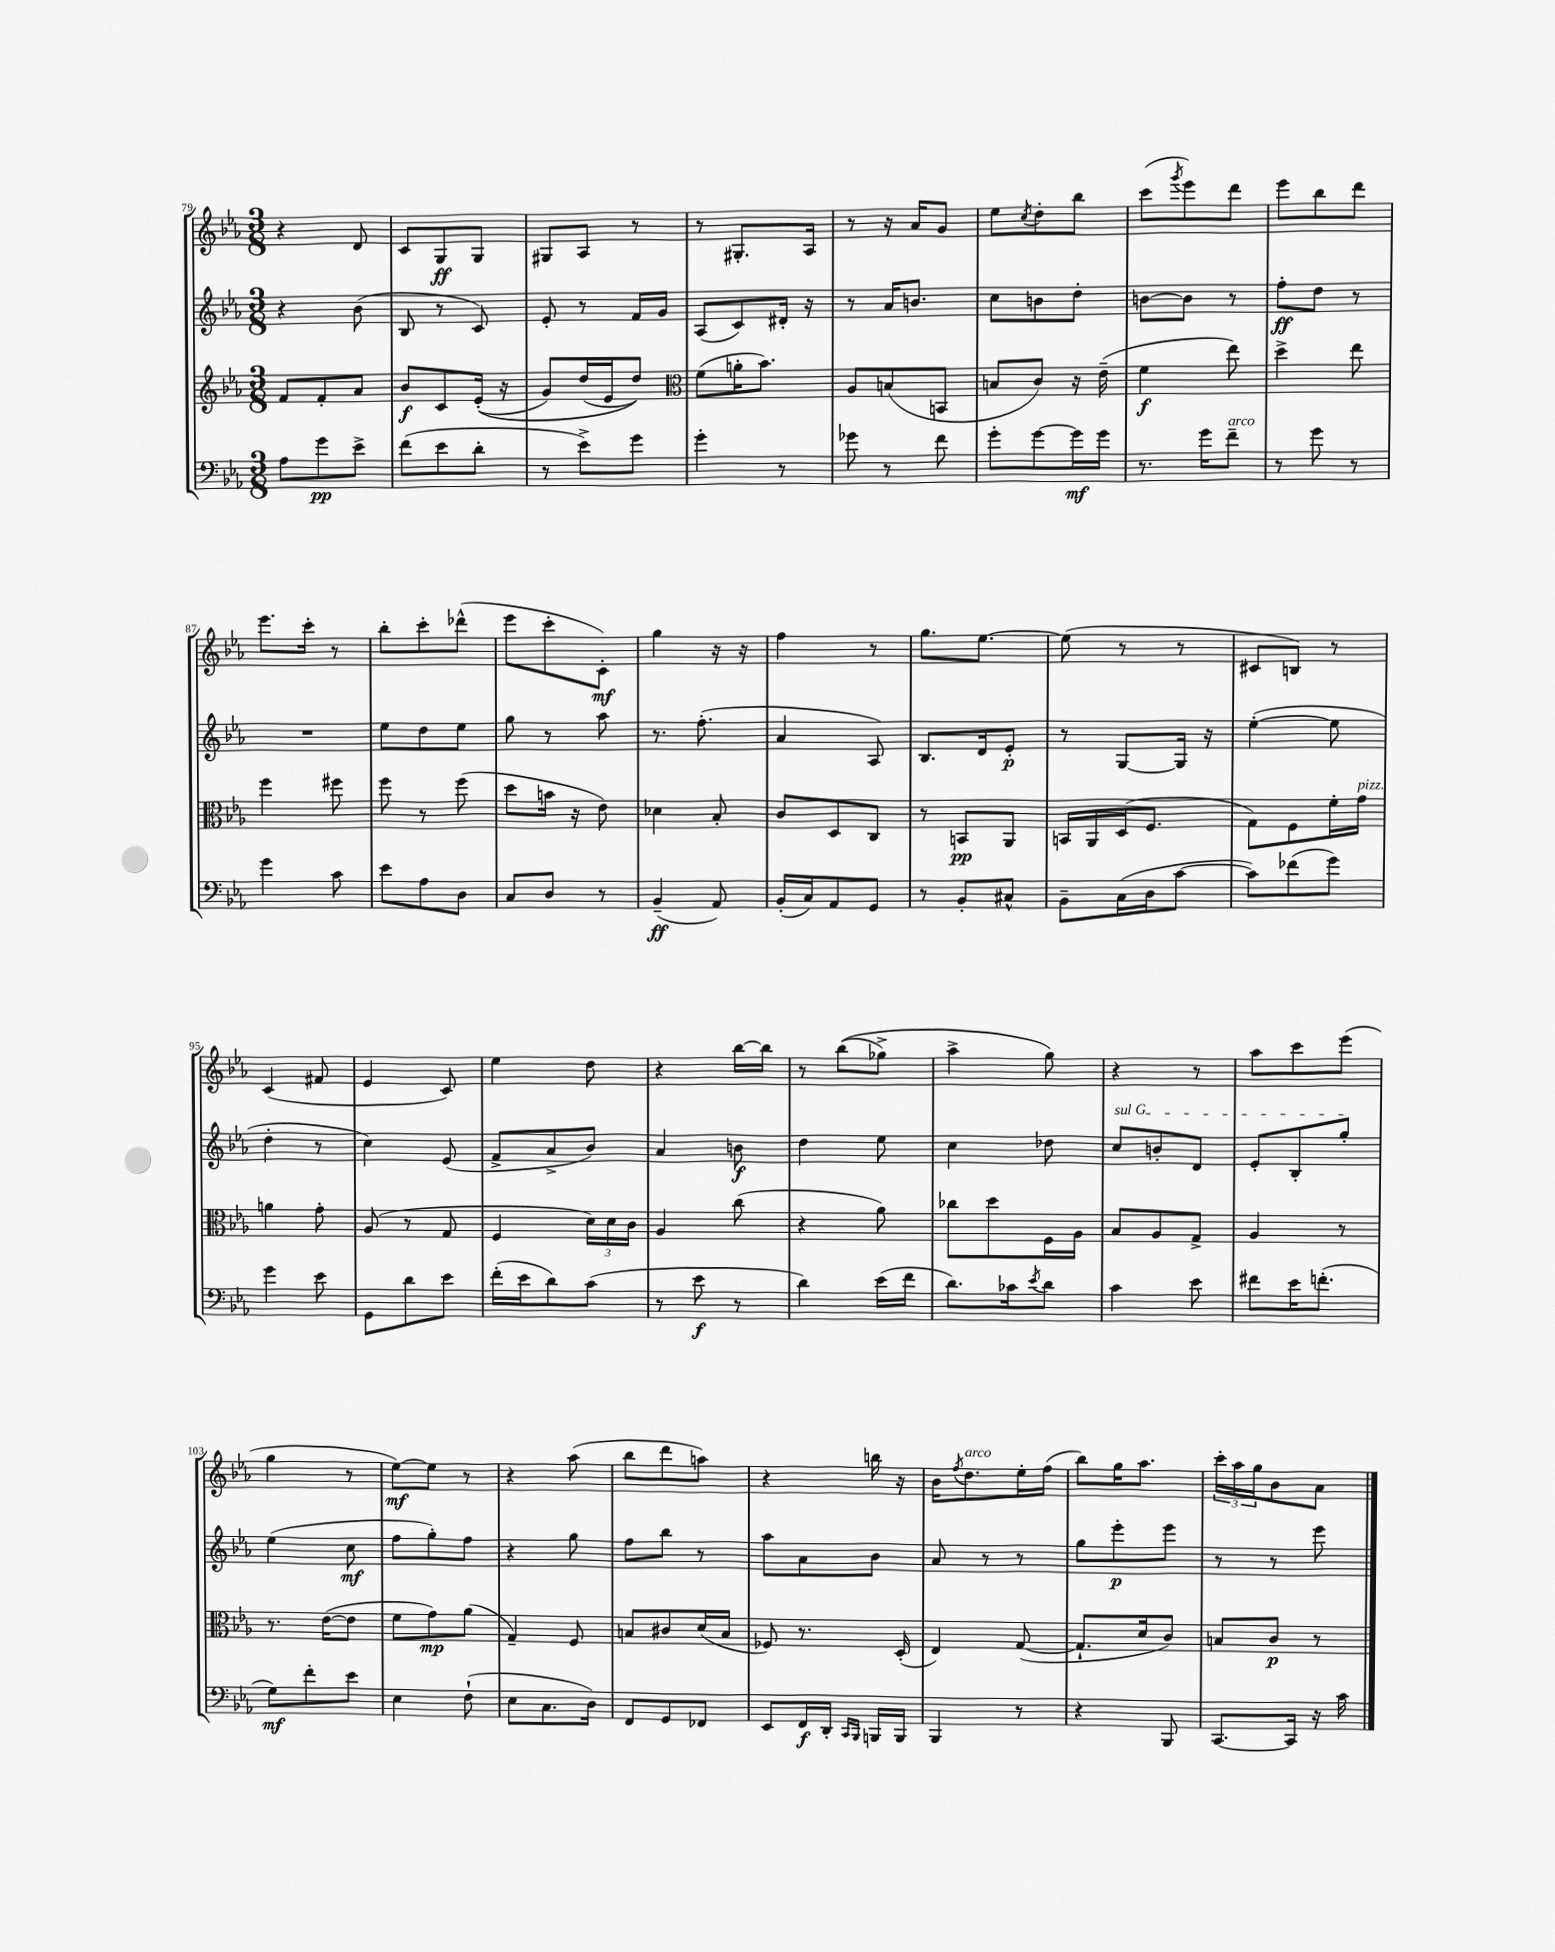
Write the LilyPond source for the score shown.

<<
\new StaffGroup <<
\new Staff = "s0" {
    \clef treble \key ees \major \numericTimeSignature \time 3/8
    r4 d'8 |
    c'8 g8\ff g8 |
    gis8 aes8 r8 |
    r8 gis8.-. aes16 |
    r8 r16 aes'16 g'8 |
    ees''8 \acciaccatura { c''8 } d''8-. bes''8 |
    c'''8( \acciaccatura { g'''8 } ees'''8) d'''8 |
    ees'''8 bes''8 d'''8 |
    ees'''8. c'''16-. r8 |
    bes''8-. c'''8-. des'''8-^( |
    ees'''8 c'''8-. c'8-.\mf) |
    g''4 r16 r16 |
    f''4 r8 |
    g''8. ees''8.~ |
    ees''8( r8 r8 |
    cis'8 b8) r8 |
    c'4( fis'8 |
    ees'4 c'8) |
    ees''4 d''8 |
    r4 bes''16~ bes''16 |
    r8 bes''8(\( ges''8->) |
    aes''4-> g''8\) |
    r4 r8 |
    aes''8 c'''8 ees'''8( |
    g''4 r8 |
    ees''8~\mf) ees''8 r8 |
    r4 aes''8( |
    bes''8 d'''8 a''8) |
    r4 b''16 r16 |
    bes'16 \acciaccatura { f''8 } d''8.^\markup { \italic "arco" } ees''16-. f''16( |
    bes''8) g''16 aes''8. |
    \tuplet 3/2 { c'''16-. aes''16 g''16 } bes'8 aes'8 \bar "|." |
}
\new Staff = "s1" {
    \clef treble \key ees \major \numericTimeSignature \time 3/8
    r4 bes'8( |
    bes8 r8 c'8) |
    ees'8-. r8 f'16 g'16 |
    aes8( c'8) dis'16-. r16 |
    r8 aes'16 b'8. |
    c''8 b'8 d''8-. |
    b'8~ b'8 r8 |
    f''8-.\ff d''8 r8 |
    R4. |
    ees''8 d''8 ees''8 |
    g''8 r8 aes''8 |
    r8. f''8.-.( |
    aes'4 aes8) |
    bes8. d'16 ees'8-.\p |
    r8 g8~ g16 r16 |
    ees''4~-.( ees''8 |
    d''4-. r8 |
    c''4) ees'8( |
    f'8-> aes'8-> bes'8) |
    aes'4 b'8\f |
    d''4 ees''8 |
    c''4 des''8 |
    \once \override TextSpanner.bound-details.left.text = \markup { \italic "sul G" } c''8\startTextSpan b'8-. d'8 |
    ees'8-. bes8-. g''8-.\stopTextSpan |
    ees''4( c''8\mf |
    f''8 g''8-.) f''8 |
    r4 g''8 |
    f''8 bes''8 r8 |
    aes''8 aes'8 bes'8 |
    aes'8 r8 r8 |
    g''8 ees'''8-.\p ees'''8 |
    r8 r8 ees'''8 \bar "|." |
}
\new Staff = "s2" {
    \clef treble \key ees \major \numericTimeSignature \time 3/8
    f'8 f'8-. aes'8 |
    bes'8\f c'8 ees'16-.(\( r16 |
    g'8) d''16( ees'16 d''8)\) |
    \clef alto f'8( a'16-. bes'8.) |
    aes8 b8( b,8 |
    b8 c'8) r16 ees'16--( |
    f'4\f ees''8) |
    d''4-> ees''8 |
    f''4 fis''8 |
    f''8 r8 f''8( |
    d''8 b'16 r16 ees'8) |
    des'4 bes8-. |
    c'8 d8 c8 |
    r8 b,8\pp aes,8 |
    b,16 aes,16 d16( f8. |
    g8) f8 f'16-. g'16^\markup { \italic "pizz." } |
    a'4 g'8-. |
    aes8( r8 g8 |
    f4 \tuplet 3/2 { d'16) d'16 c'16 } |
    aes4 c''8( |
    r4 aes'8) |
    ces''8 d''8 f16 aes16 |
    bes8 aes8 g8-> |
    aes4 r8 |
    r8. ees'16~( ees'8 |
    f'8 g'8\mp) aes'8( |
    g4--) f8 |
    b8 cis'8 d'16( b16 |
    fes8) r8. d16-.( |
    ees4) g8~( |
    g8.-! d'16 c'8) |
    b8 c'8\p r8 \bar "|." |
}
\new Staff = "s3" {
    \clef bass \key ees \major \numericTimeSignature \time 3/8
    aes8 g'8\pp ees'8-> |
    f'8( ees'8 d'8-. |
    r8 ees'8->) g'8 |
    g'4-. r8 |
    ges'8 r8 f'8 |
    g'8-. g'8~ g'16\mf g'16 |
    r8. g'16 f'8--^\markup { \italic "arco" } |
    r8 g'8 r8 |
    g'4 c'8 |
    ees'8 aes8 d8 |
    c8 d8 r8 |
    bes,4--\ff( aes,8) |
    bes,16-.( c16) aes,8 g,8 |
    r8 bes,8-. cis8-^ |
    bes,8-- c16( d16 c'8~ |
    c'8) fes'8( g'8) |
    g'4 ees'8 |
    g,8 d'8 ees'8 |
    f'16-.( ees'16 d'8) c'8( |
    r8 ees'8\f r8 |
    d'4) ees'16( f'16 |
    d'8.) ces'16 \acciaccatura { ees'8 } d'8 |
    c'4 ees'8 |
    fis'8 ees'16 f'8.-.( |
    g8\mf) f'8-. ees'8 |
    ees4 f8-!( |
    ees8 c8. d16) |
    f,8 g,8 fes,8 |
    ees,8 f,16\f d,16-. \grace { c,16 bes,,16 } b,,16 b,,16 |
    bes,,4 r8 |
    r4 bes,,8 |
    c,8.~ c,16 r16 c'16 \bar "|." |
}
>>
>>
\layout { \context { \Score currentBarNumber = #79 } }
